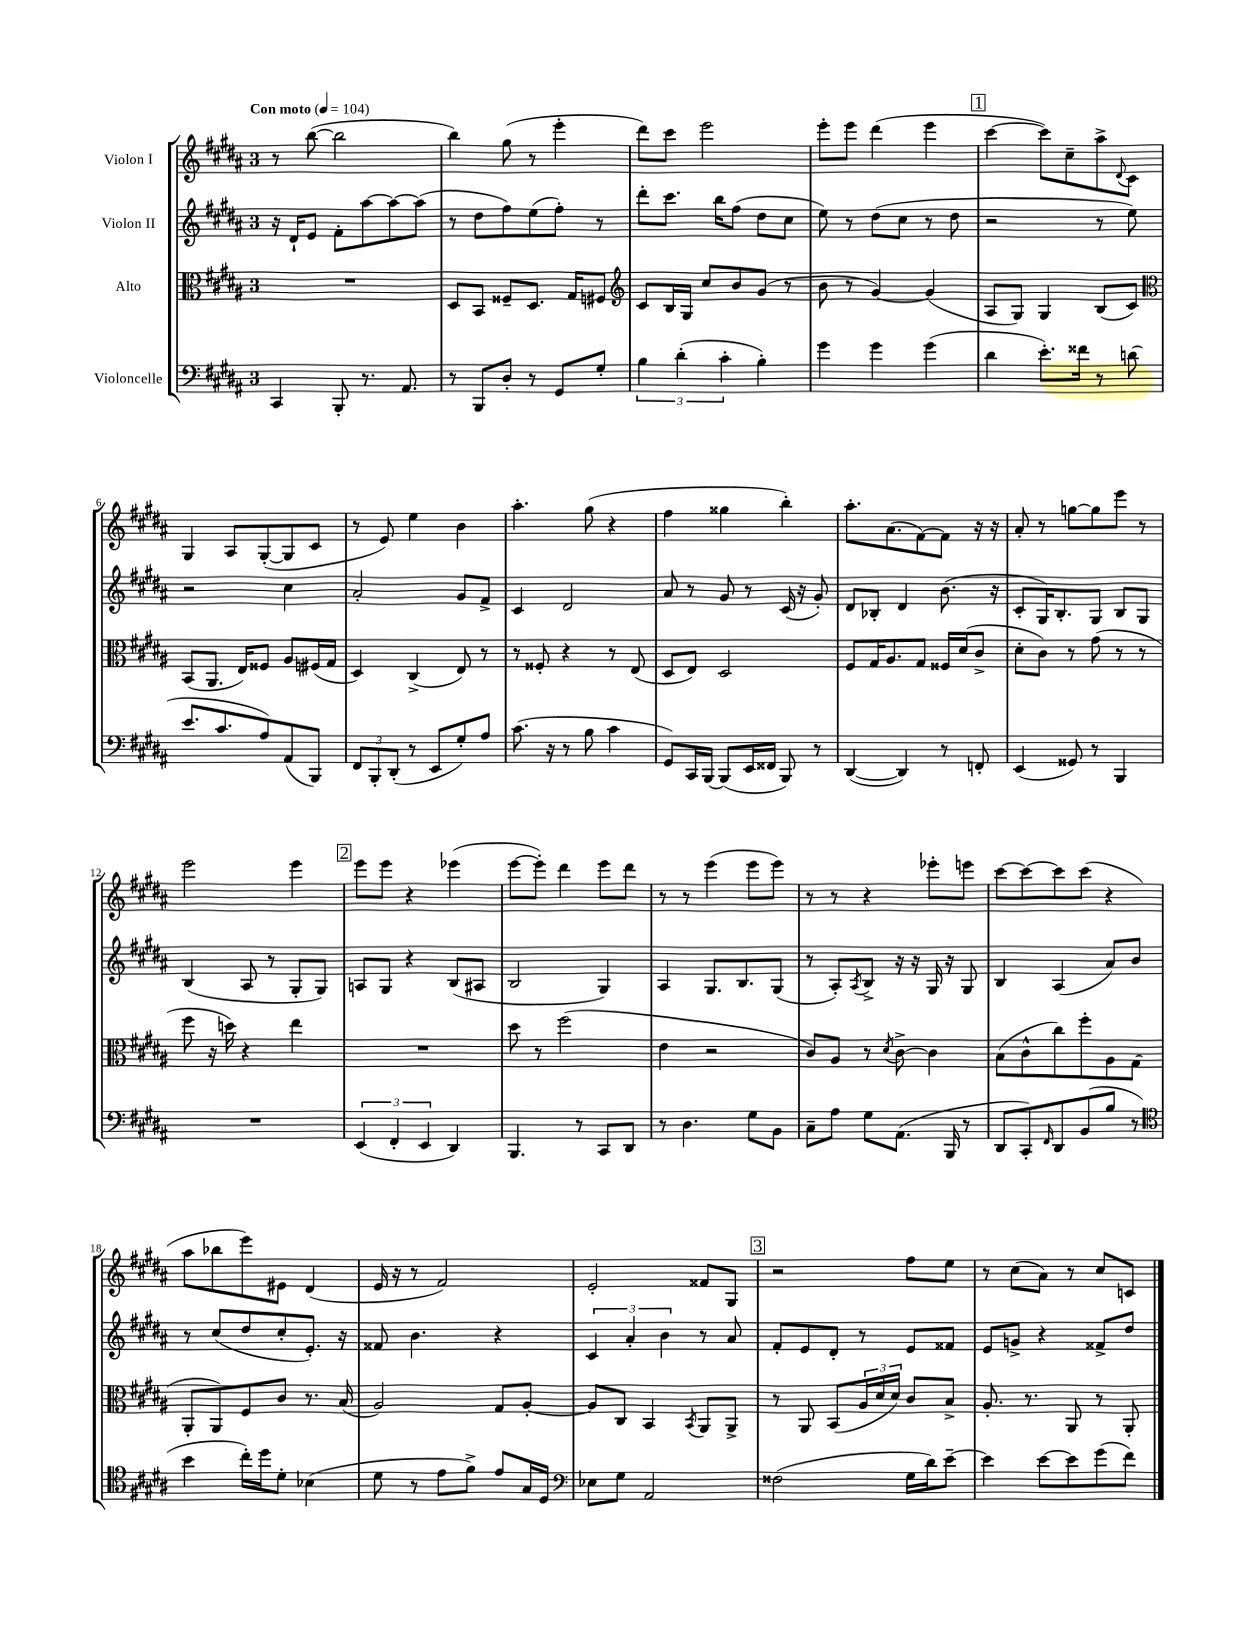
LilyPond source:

<<
\new StaffGroup <<
\new Staff = "s0" \with { instrumentName = "Violon I" } {
    \clef treble \key b \major \once \override Staff.TimeSignature.style = #'single-digit \time 3/4 \tempo "Con moto" 4 = 104
    r8 b''8~( b''2 |
    b''4) gis''8( r8 e'''4-. |
    dis'''8) cis'''8 e'''2 |
    e'''8-. e'''8 dis'''4( e'''4 |
    \mark \markup { \box "1" } cis'''4~ cis'''8) cis''8-- ais''8-> \appoggiatura { dis'8 } cis'8 |
    gis4 ais8 gis8~-.( gis8 cis'8 |
    r8 e'8) e''4 b'4 |
    ais''4.-. gis''8( r4 |
    fis''4 gisis''4 b''4-.) |
    ais''8.-. ais'8.( fis'8~) fis'8 r16 r16 |
    ais'8-. r8 g''8~ g''8 e'''8 r8 |
    e'''2 e'''4 |
    \mark \markup { \box "2" } e'''8 e'''8 r4 ees'''4( |
    e'''8~ e'''8-.) dis'''4 e'''8 dis'''8 |
    r8 r8 e'''4( e'''8 e'''8) |
    r8 r8 r4 ees'''8-. e'''8 |
    cis'''8~ cis'''8~ cis'''8 cis'''8( r4 |
    ais''8 bes''8 e'''8) eis'8 dis'4( |
    e'16 r16 r8 fis'2) |
    e'2-. fisis'8 gis8 |
    \mark \markup { \box "3" } r2 fis''8 e''8 |
    r8 cis''8( ais'8) r8 cis''8 c'8 \bar "|." |
}
\new Staff = "s1" \with { instrumentName = "Violon II" } {
    \clef treble \key b \major \once \override Staff.TimeSignature.style = #'single-digit \time 3/4
    r16 dis'16-! e'8 fis'8-. ais''8~ ais''8~ ais''8( |
    r8 dis''8 fis''8) e''8( fis''8-.) r8 |
    dis'''8-. cis'''8. b''16 fis''8( dis''8 cis''8 |
    e''8) r8 dis''8( cis''8 r8 dis''8 |
    \mark \markup { \box "1" } r2 r8 e''8) |
    r2 cis''4 |
    ais'2-. gis'8 fis'8-> |
    cis'4 dis'2 |
    ais'8 r8 gis'8 r8 cis'16( r16 gis'8-.) |
    dis'8 bes8-. dis'4 b'8.( r16 |
    cis'8-. gis16) b8.-. gis8 b8 gis8 |
    b4( ais8 r8 gis8-. gis8) |
    \mark \markup { \box "2" } a8 gis8 r4 b8( ais8 |
    b2 gis4) |
    ais4 gis8. b8. gis8( |
    r8 ais8-.) \acciaccatura { ais8 } b8-> r16 r16 gis16 r16 gis8 |
    b4 ais4( ais'8) b'8 |
    r8 cis''8( dis''8 cis''8-. e'8.-.) r16 |
    fisis'8 b'4. r4 |
    \tuplet 3/2 { cis'4 ais'4-. b'4 } r8 ais'8 |
    \mark \markup { \box "3" } fis'8-. e'8 dis'8-. r8 e'8 fisis'8 |
    e'8 g'8-> r4 fisis'8-> dis''8 \bar "|." |
}
\new Staff = "s2" \with { instrumentName = "Alto" } {
    \clef alto \key b \major \once \override Staff.TimeSignature.style = #'single-digit \time 3/4
    R2. |
    dis8 b,8 fisis8-- dis8. gis16 fis8 |
    \clef treble cis'8 b16 gis16 cis''8 b'8 gis'8( r8 |
    b'8 r8 gis'4~) gis'4( |
    \mark \markup { \box "1" } ais8 gis8) gis4 b8( cis'8) |
    \clef alto b,8( ais,8. e16) fisis8 ais8 fis16( gis16 |
    dis4) cis4->( e8) r8 |
    r8 fisis8-. r4 r8 e8( |
    dis8 e8) dis2 |
    fis8 gis16 ais8. gis8 fisis16 dis'16( cis'8-> |
    dis'8-. cis'8) r8 gis'8( r8 r8 |
    fis''8 r16 d''16) r4 e''4 |
    \mark \markup { \box "2" } R2. |
    dis''8 r8 fis''2( |
    e'4 r2 |
    cis'8) ais8 r8 \acciaccatura { dis'8 } cis'8~-> cis'4 |
    b8( cis'8-^ cis''8) fis''8-. ais8 gis8( |
    ais,8-. ais,8) fis8 cis'8 r8. b16( |
    ais2) gis8 ais8~-. |
    ais8 cis8 b,4 \acciaccatura { b,8 } ais,8 ais,8-> |
    \mark \markup { \box "3" } r8 ais,8 b,8( \tuplet 3/2 { ais16 dis'16 dis'16) } cis'8 b8-> |
    ais8.-. r8. ais,8 r8 ais,8-. \bar "|." |
}
\new Staff = "s3" \with { instrumentName = "Violoncelle" } {
    \clef bass \key b \major \once \override Staff.TimeSignature.style = #'single-digit \time 3/4
    cis,4 b,,8-. r8. ais,8. |
    r8 b,,8 dis8-. r8 gis,8 gis8-. |
    \tuplet 3/2 { b4 dis'4-.( cis'4-. } b4-.) |
    gis'4 gis'4 gis'4( |
    \mark \markup { \box "1" } dis'4 e'8.-.) fisis'16 r8 d'8( |
    e'8. cis'8. ais8) ais,8( b,,8) |
    \tuplet 3/2 { fis,8 b,,8-. dis,8-.( } r8 e,8 gis8-.) ais8 |
    cis'8.( r16 r8 b8 cis'4 |
    gis,8) cis,16 b,,16~ b,,8( e,16 fisis,16 b,,8) r8 |
    dis,4~( dis,4) r8 f,8-. |
    e,4( gisis,8) r8 b,,4 |
    R2. |
    \mark \markup { \box "2" } \tuplet 3/2 { e,4( fis,4-. e,4 } dis,4) |
    b,,4. r8 cis,8 dis,8 |
    r8 dis4. gis8 b,8 |
    cis8-- ais8 gis8 ais,8.( b,,16 r8 |
    dis,8 cis,8-.) \grace { fis,16 } dis,8 b,8( b8 r8 |
    \clef tenor b'4 cis''16-.) dis''16 dis'8-. bes4( |
    dis'8 r8 e'8 fis'8->) e'8 gis16 dis16 |
    \clef bass ees8 gis8 ais,2 |
    \mark \markup { \box "3" } fisis2( gis16 dis'16) e'8~-- |
    e'4 e'8~ e'8 gis'8( fis'8) \bar "|." |
}
>>
>>
